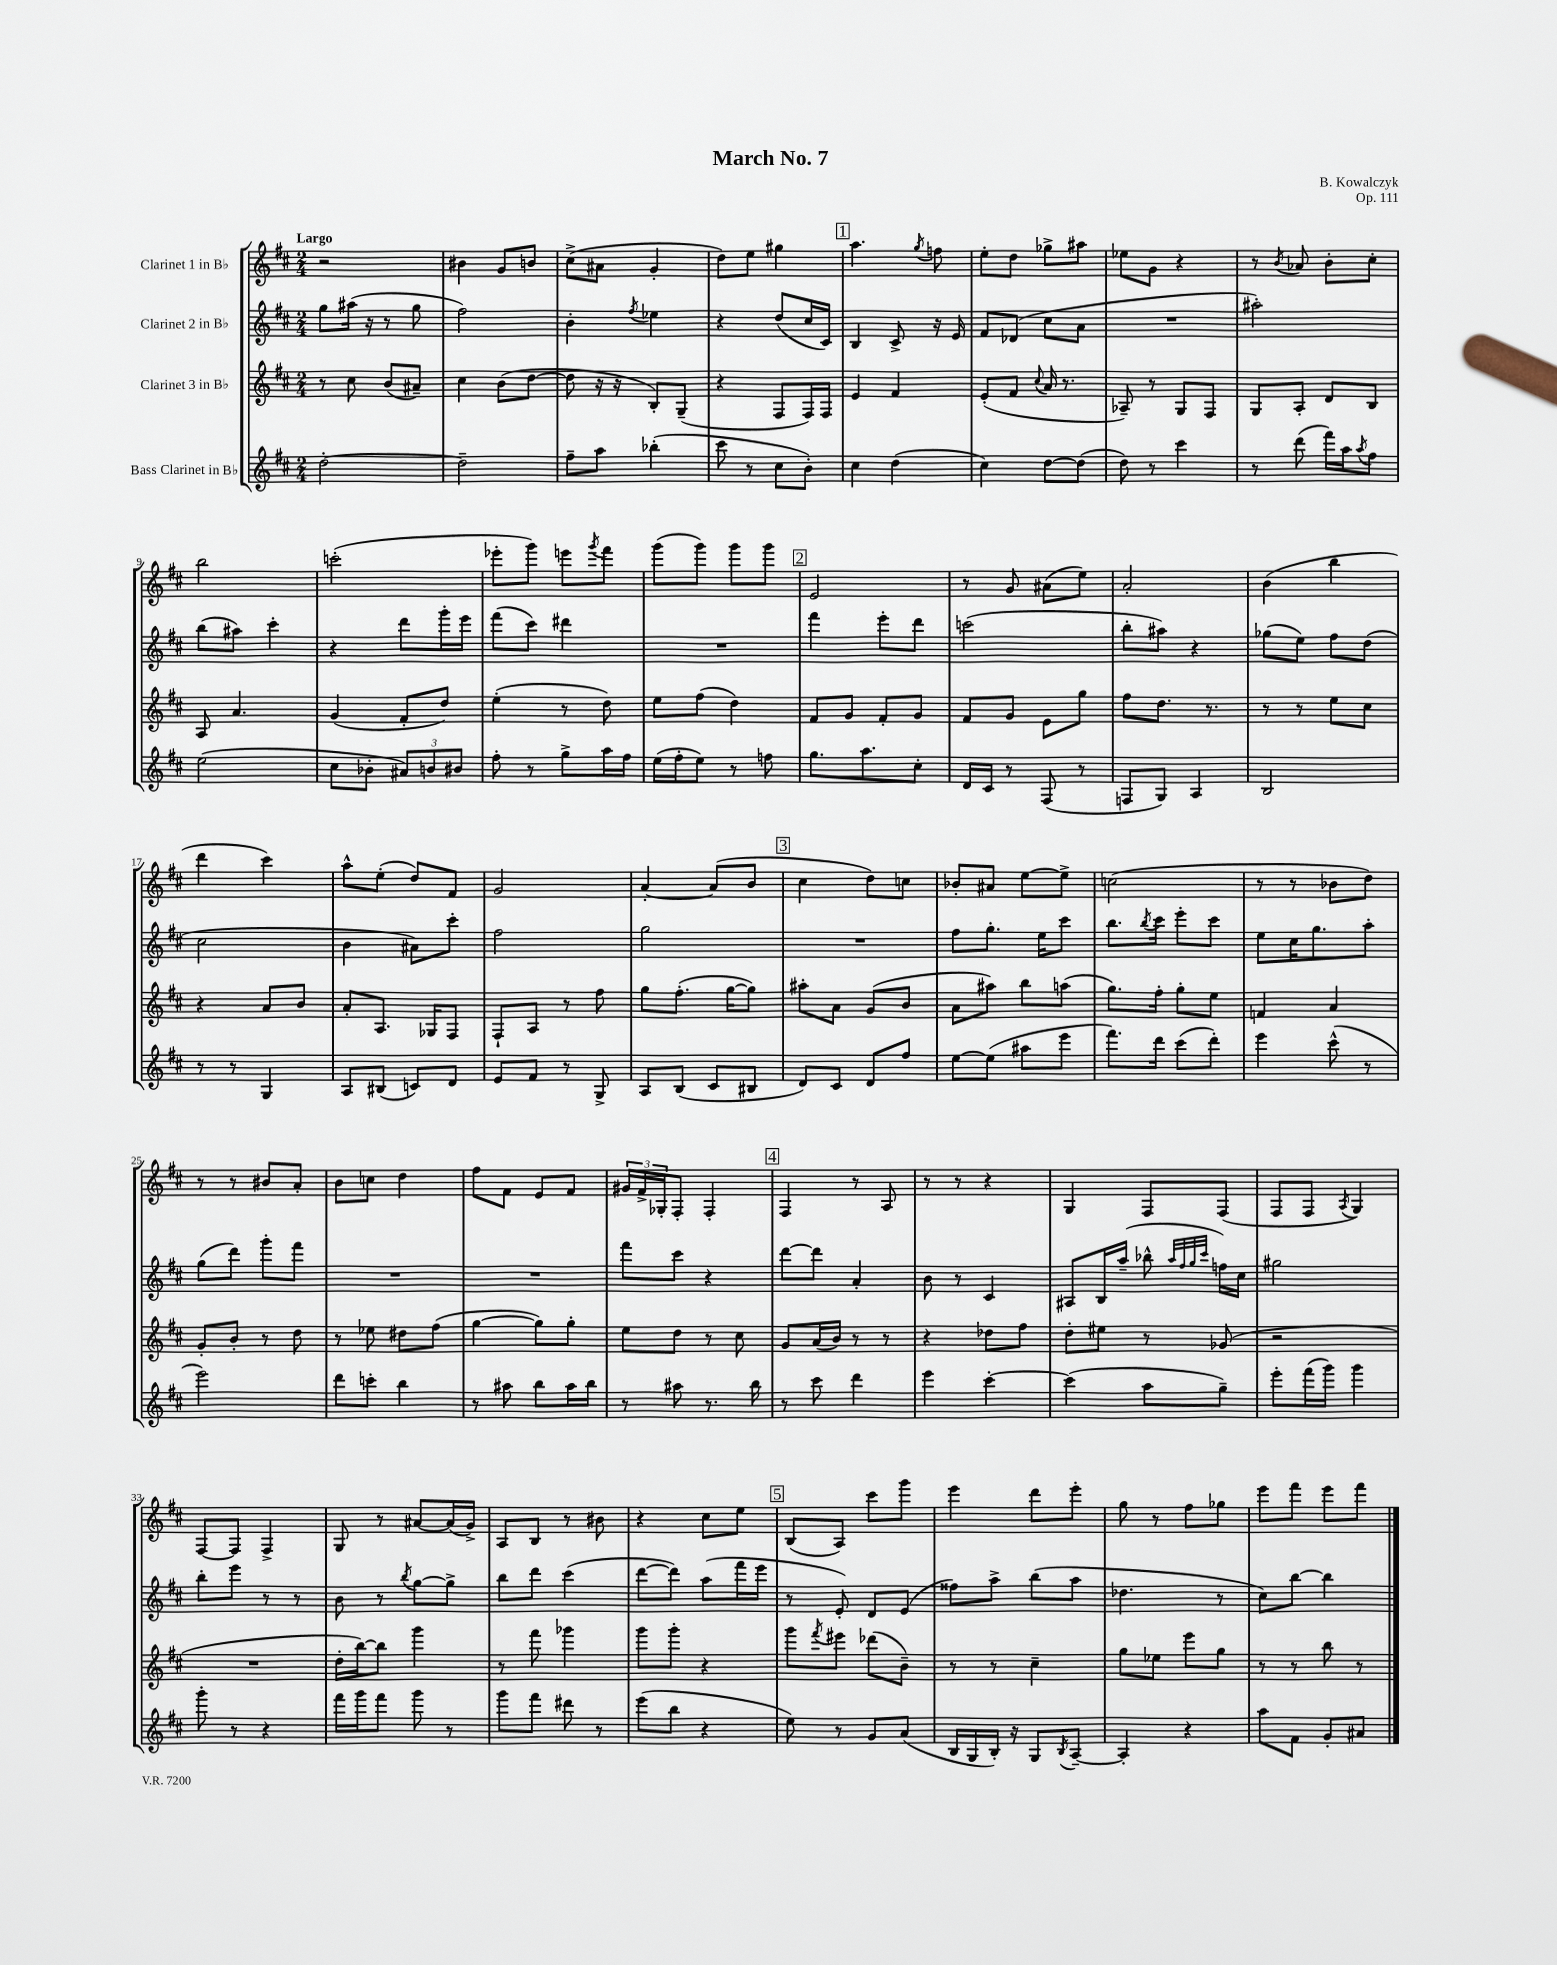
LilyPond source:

\header { title = "March No. 7" composer = "B. Kowalczyk" opus = "Op. 111" }
<<
\new StaffGroup <<
\new Staff = "s0" \with { instrumentName = "Clarinet 1 in Bb" } {
    \clef treble \key d \major \numericTimeSignature \time 2/4 \tempo "Largo"
    r2 |
    bis'4 g'8 b'8 |
    cis''8->( ais'8 g'4-. |
    d''8) e''8 gis''4 |
    \mark \markup { \box "1" } a''4. \acciaccatura { g''8 } f''8 |
    e''8-. d''8 ges''8-> ais''8 |
    ees''8 g'8 r4 |
    r8 \acciaccatura { b'8 } aes'8 b'8-. cis''8-. |
    b''2 |
    c'''2-.( |
    ees'''8-. g'''8) e'''8 \acciaccatura { g'''8 } fis'''8 |
    g'''8( g'''8) g'''8 g'''8 |
    \mark \markup { \box "2" } e'2 |
    r8 g'8 ais'8( e''8) |
    a'2-. |
    b'4( b''4 |
    d'''4 cis'''4) |
    a''8-^ e''8-.( d''8) fis'8 |
    g'2 |
    a'4~-. a'8( b'8 |
    \mark \markup { \box "3" } cis''4 d''8) c''8 |
    bes'8-. ais'8 e''8~ e''8-> |
    c''2( |
    r8 r8 bes'8 d''8) |
    r8 r8 bis'8 a'8-. |
    b'8 c''8 d''4 |
    fis''8 fis'8 e'8 fis'8 |
    \tuplet 3/2 { gis'16 fis'16-> ges16-. } fis8-. fis4-. |
    \mark \markup { \box "4" } fis4 r8 a8 |
    r8 r8 r4 |
    g4 fis8 fis8( |
    fis8 fis8 \acciaccatura { a8 } g4) |
    fis8~ fis8 fis4-> |
    g8 r8 ais'8~ ais'16( g'16->) |
    a8 b8 r8 bis'8 |
    r4 cis''8 e''8 |
    \mark \markup { \box "5" } b8( a8) cis'''8 g'''8 |
    e'''4 d'''8 e'''8-. |
    g''8 r8 fis''8 ges''8 |
    e'''8 fis'''8 e'''8 fis'''8 \bar "|." |
}
\new Staff = "s1" \with { instrumentName = "Clarinet 2 in Bb" } {
    \clef treble \key d \major \numericTimeSignature \time 2/4
    g''8 ais''16( r16 r8 g''8 |
    fis''2) |
    b'4-. \acciaccatura { fis''8 } ees''4 |
    r4 d''8( cis''16 cis'16) |
    \mark \markup { \box "1" } b4 cis'8-> r16 e'16 |
    fis'8 des'8( cis''8 a'8 |
    R2 |
    ais''2-.) |
    b''8( ais''8) cis'''4-. |
    r4 d'''8 g'''16-. e'''16 |
    fis'''8( cis'''8) dis'''4 |
    R2 |
    \mark \markup { \box "2" } fis'''4 e'''8-. d'''8 |
    c'''2( |
    b''8-. ais''8) r4 |
    ges''8( e''8) fis''8 d''8( |
    cis''2 |
    b'4 ais'8) cis'''8-. |
    fis''2 |
    g''2 |
    \mark \markup { \box "3" } R2 |
    fis''8 g''8.-. e''16 cis'''8 |
    b''8. \acciaccatura { b''8 } cis'''16 e'''8-. cis'''8 |
    e''8 cis''16 g''8. a''8-. |
    g''8( d'''8) g'''8-. fis'''8 |
    R2 |
    R2 |
    fis'''8 cis'''8 r4 |
    \mark \markup { \box "4" } d'''8~ d'''8 a'4-. |
    b'8 r8 cis'4 |
    ais8 b16 a''16--( bes''8-^ \grace { a''32 fis''32 g''32 cis'''32 } f''16) cis''16 |
    gis''2 |
    b''8-. e'''8 r8 r8 |
    b'8 r8 \acciaccatura { b''8 } g''8~ g''8-> |
    b''8 d'''8 cis'''4( |
    d'''8~ d'''8) a''8( fis'''16 e'''16 |
    \mark \markup { \box "5" } r8 e'8-.) d'8 e'8( |
    fisis''8) a''8-> b''8( a''8 |
    des''4. r8 |
    cis''8) b''8~ b''4 \bar "|." |
}
\new Staff = "s2" \with { instrumentName = "Clarinet 3 in Bb" } {
    \clef treble \key d \major \numericTimeSignature \time 2/4
    r8 cis''8 b'8( ais'8--) |
    cis''4 b'8( d''8~ |
    d''8 r16 r16 b8-.) g8--( |
    r4 fis8 fis16) fis16 |
    \mark \markup { \box "1" } e'4 fis'4 |
    e'8-.( fis'8 \appoggiatura { cis''8 } a'16 r8. |
    aes8--) r8 g8 fis8 |
    g8 a8-. d'8 b8 |
    a8 a'4. |
    g'4( fis'8-. d''8) |
    e''4-.( r8 d''8) |
    e''8 fis''8( d''4) |
    \mark \markup { \box "2" } fis'8 g'8 fis'8-. g'8 |
    fis'8 g'8 e'8 g''8 |
    fis''8 d''8. r8. |
    r8 r8 e''8 cis''8 |
    r4 a'8 b'8 |
    a'8-. a8. ges16 fis8 |
    fis8-! a8 r8 fis''8 |
    g''8 fis''8.-.( g''16~ g''8) |
    \mark \markup { \box "3" } ais''8-. a'8 g'8( b'8 |
    a'8 ais''8) b''8 a''8( |
    g''8.) fis''16-. g''8-. e''8 |
    f'4 a'4 |
    g'8-. b'8-. r8 d''8 |
    r8 ees''8 dis''8 fis''8( |
    g''4~ g''8) g''8-. |
    e''8 d''8 r8 cis''8 |
    \mark \markup { \box "4" } g'8 a'16( b'16) r8 r8 |
    r4 des''8 fis''8 |
    d''8-. eis''8 r8 ges'8( |
    r2 |
    R2 |
    d''16-. b''16~) b''8 g'''4 |
    r8 fis'''8 ges'''4 |
    g'''8 g'''8-. r4 |
    \mark \markup { \box "5" } g'''8 \acciaccatura { fis'''8 } eis'''8 des'''8( b'8--) |
    r8 r8 cis''4-- |
    g''8 ees''8 e'''8 g''8 |
    r8 r8 b''8 r8 \bar "|." |
}
\new Staff = "s3" \with { instrumentName = "Bass Clarinet in Bb" } {
    \clef treble \key d \major \numericTimeSignature \time 2/4
    d''2~-. |
    d''2-- |
    fis''8-- a''8 bes''4-.( |
    cis'''8 r8 cis''8 b'8-.) |
    \mark \markup { \box "1" } cis''4 d''4( |
    cis''4) d''8~ d''8( |
    d''8) r8 cis'''4 |
    r8 d'''8( fis'''16) a''16 \acciaccatura { a''8 } fis''8 |
    e''2( |
    cis''8 bes'8-. \tuplet 3/2 { ais'8) b'8 bis'8 } |
    fis''8-. r8 g''8-> a''16 fis''16 |
    e''16( fis''16-. e''8) r8 f''8 |
    \mark \markup { \box "2" } g''8. a''8. cis''8-. |
    d'16 cis'16 r8 fis8( r8 |
    f8 g8) a4 |
    b2 |
    r8 r8 g4 |
    a8 bis8( c'8) d'8 |
    e'8 fis'8 r8 g8-> |
    a8 b8( cis'8 bis8 |
    \mark \markup { \box "3" } d'8) cis'8 d'8 fis''8 |
    e''8~ e''8( ais''8 e'''8 |
    fis'''8.) d'''16 cis'''8( d'''8-.) |
    e'''4 cis'''8-^( r8 |
    e'''2) |
    d'''8 c'''8-. b''4 |
    r8 ais''8 b''8 ais''16 b''16 |
    r8 ais''8 r8. b''16 |
    \mark \markup { \box "4" } r8 cis'''8 d'''4 |
    e'''4 cis'''4~-. |
    cis'''4( a''8 g''8--) |
    e'''8-. fis'''16( g'''16) g'''4 |
    g'''8-. r8 r4 |
    fis'''16 g'''16 fis'''8 g'''8 r8 |
    g'''8 fis'''8 dis'''8 r8 |
    e'''8( b''8 r4 |
    \mark \markup { \box "5" } e''8) r8 g'8 a'8( |
    b16 g16 b16-.) r16 g8 \acciaccatura { b8 } a8~-- |
    a4-. r4 |
    a''8 fis'8 g'8-. ais'8 \bar "|." |
}
>>
>>
